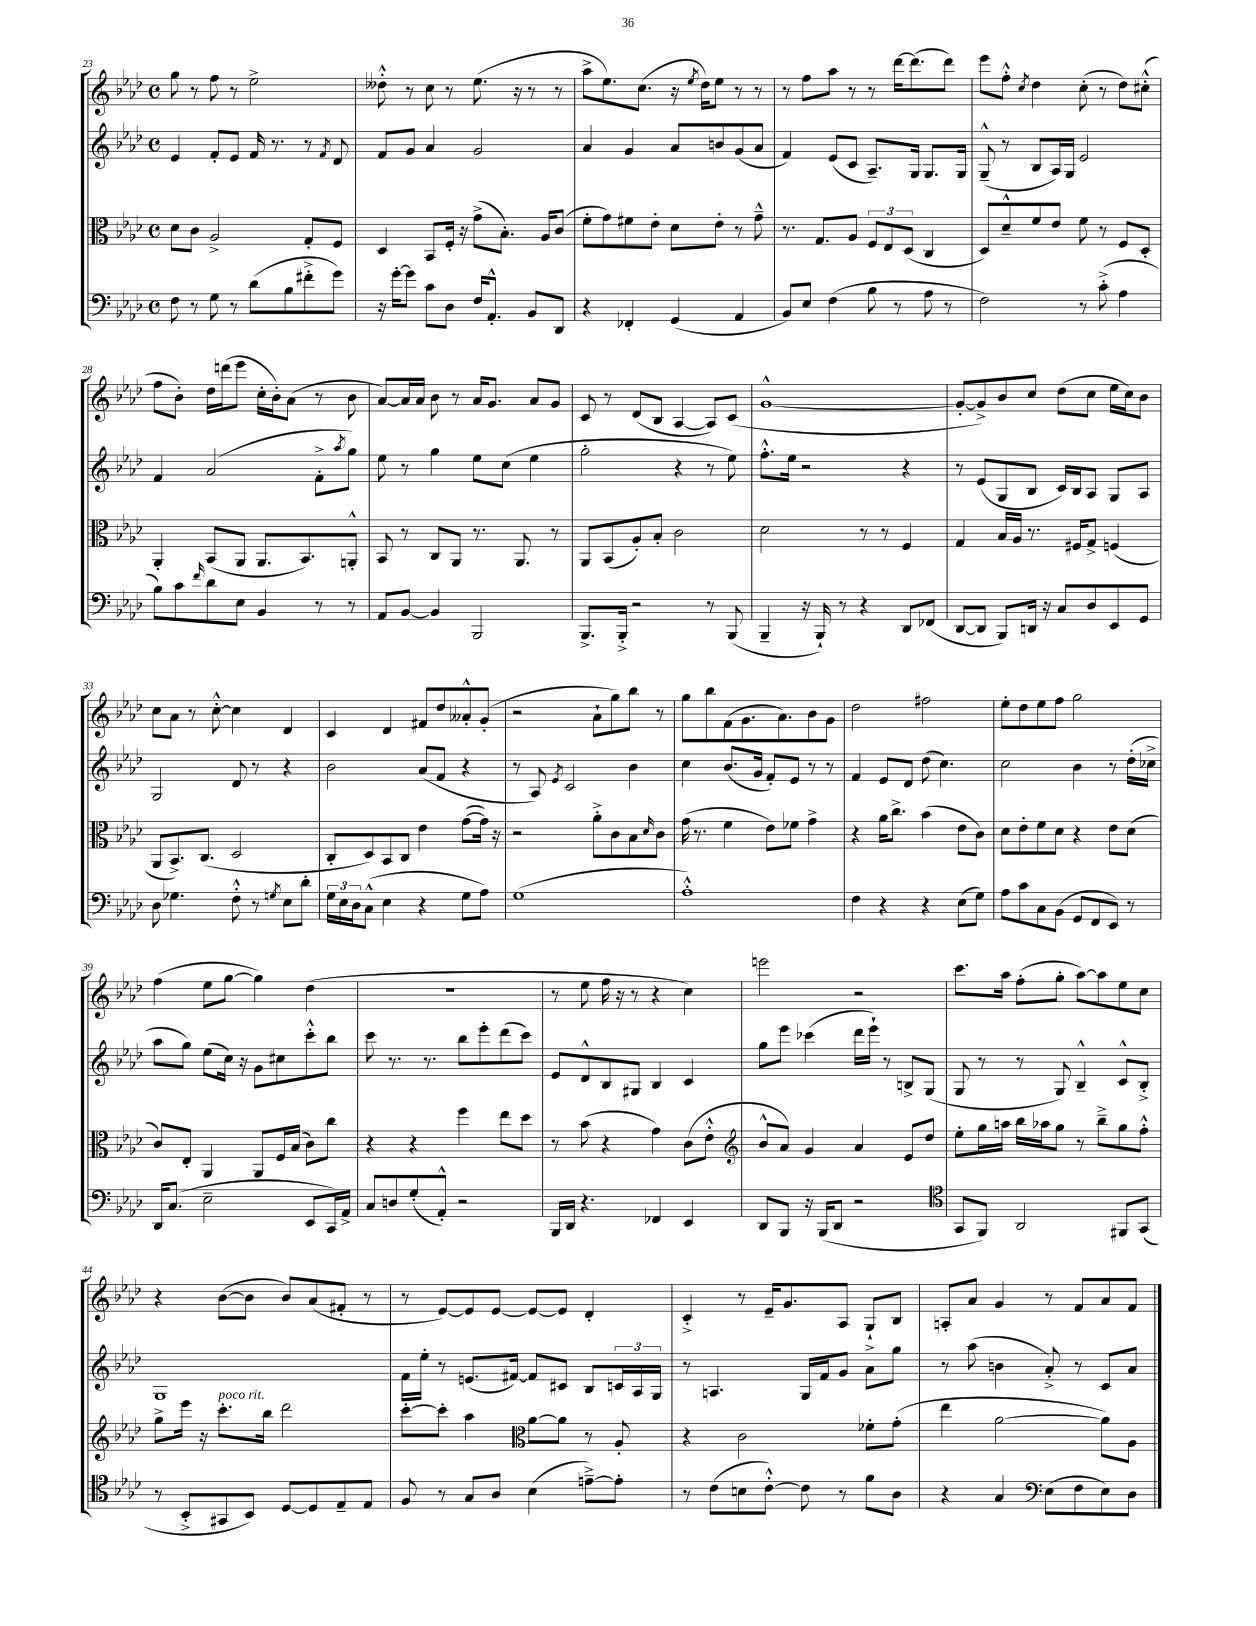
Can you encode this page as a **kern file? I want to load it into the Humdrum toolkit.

**kern	**kern	**kern	**kern
*staff4	*staff3	*staff2	*staff1
*clefF4	*clefC3	*clefG2	*clefG2
*k[b-e-a-d-]	*k[b-e-a-d-]	*k[b-e-a-d-]	*k[b-e-a-d-]
*M4/4	*M4/4	*M4/4	*M4/4
*met(c)	*met(c)	*met(c)	*met(c)
8F	8d-	4e-	8gg
8r	8c	.	8r
8G	2A-^	8f'	8ff
8r	.	8e-	8r
(8d-	.	16f	2ee-^
.	.	8.r	.
8B-	.	.	.
8f#'^	8G'	8r	.
.	.	8qf	.
8g)	8F	8d-	.
=	=	=	=
16r	4D-	8f	8dd--'^^
[16g'	.	.	.
8g]	.	8g	8r
8c	8BB-	4a-	8cc
8D-	16F'	.	8r
.	16r	.	.
16F	(8g^	2g	(8.ee-
8.AA-'^^	.	.	.
.	8.B-')	.	.
.	.	.	16r
8BB-	.	.	8r
.	16A-	.	.
8DD-	(8c	.	8r
=	=	=	=
4r	8f'	4a-	8aa-^
.	8g)	.	8.ee-)
4FF-'	8f#	4g	.
.	.	.	(8.cc
.	8e-'	.	.
(4GG	8d-	8a-	16r
.	.	.	8qee-
.	.	.	16dd-)
.	8e-'	8b	8ee-
4AA-	8r	(8g	8r
.	8g~^^	8a-	8r
=	=	=	=
8BB-)	8.r	4f)	8r
8E-	.	.	8ff
.	8.G	.	.
(4F	.	(8e-	8aa-
.	8A-	8c	8r
8B-	12F	8.A-~)	8r
.	12E-	.	.
8r	.	.	[16ddd-
.	(12D-	.	.
.	.	16G	(8.ddd-]
8A-	4C	8.G	.
8r	.	.	8ddd-)
.	.	16G	.
=	=	=	=
2F)	8D-)	(8G~^^	8eee-
.	8d-~^^	8r	8ff'^^
.	.	.	8qcc
.	8f	8B-	4dd-
.	8e-	16A-)	.
.	.	16G	.
8r	8f	2e-	(8cc'
(8c'^	8r	.	8r
4A-	8F	.	8dd-)
.	8D-'	.	(8cc#'^^
=	=	=	=
8B-)	4AA-'	4f	8ff
8c	.	.	8b-')
16qqf	.	.	.
8d-	(8BB-	(2a-	16dd-
.	.	.	(16ddd
8E-	8AA-	.	8eee-
4BB-	8.AA-	.	16cc'
.	.	.	16b-')
.	.	.	(8a-
.	8.BB-)	.	.
8r	.	8f'^	8r
.	.	8qaa-	.
8r	8AA'^^	8gg)	8b-
=	=	=	=
8AA-	8BB-	8ee-	[8a-)
[8BB-	8r	8r	16a-]
.	.	.	16a-
4BB-]	8C	4gg	8b-
.	8AA-	.	8r
2BBB-	8.r	8ee-	16a-
.	.	.	8.g
.	.	(8cc	.
.	8.AA-	.	.
.	.	4ee-	8a-
.	8r	.	8g
=	=	=	=
8.BBB-^	8AA-	2gg'	8c
.	(8BB-	.	8r
16BBB-'^	.	.	.
2r	8A-')	.	(8d-
.	8B-'	.	8B-
.	2c	4r	[4A-
8r	.	8r	8A-])
(8BBB-	.	8ee-)	(8c
=	=	=	=
4BBB-~	2d-	8.ff'^^	[1g^^
.	.	16ee-	.
16r	.	2r	.
16BBB-`)	.	.	.
8r	.	.	.
4r	8r	.	.
.	8r	.	.
8DD-	4F	4r	.
(8FF-	.	.	.
=	=	=	=
[8DD-	4G	8r	8g'_
8DD-]	.	(8e-	8g^])
8BBB-)	16B-	8G	8b-
.	16A-	.	.
16DD	8.r	8B-	8cc
16r	.	.	.
8C	.	16c)	(8dd-
.	16F#	16B-	.
8D-	8G^	8A-	8cc
8EE-	(4F	8G	16ee-
.	.	.	16cc)
8GG	.	8A-	8b-
=	=	=	=
8D-	8AA-	2G	8cc
4.G-	8.BB-^)	.	8a-
.	.	.	8r
.	(8.C	.	.
.	.	.	[8cc'^^
8F'^^	2D-	8d-	4cc]
8r	.	8r	.
8qG	.	.	.
8E-	.	4r	4d-
8d-'	.	.	.
=	=	=	=
24G	8C'	2b-	4c
24E-	.	.	.
24D-	.	.	.
(8C^^	8D-)	.	.
4E-	8BB-	.	4d-
.	8C	.	.
4r	4e-	(8a-	8f#
.	.	8f	8dd-
8G	([8g	4r	8a--'^^
8A-)	16g])	.	(8g'
.	16r	.	.
=	=	=	=
(1G	2r	8r	2r
.	.	8A-)	.
.	.	8qe-	.
.	.	2c	.
.	8a-'^	.	8a-`
.	8c	.	8gg)
.	8B-	4b-	8bb-
.	16qqd-	.	.
.	8c	.	8r
=	=	=	=
1A-'^^)	(16g	4cc	8gg
.	8.r	.	.
.	.	.	8bb-
.	4f	(8.b-	(8f
.	.	.	8.g
.	.	16g	.
.	8e-)	8f')	.
.	.	.	8.a-)
.	8f-	8e-	.
.	4g^	8r	8b-
.	.	8r	8g
=	=	=	=
4F	4r	4f	2dd-
4r	16a-	8e-	.
.	8.cc^	.	.
.	.	8d-	.
4r	(4b-	(8dd-	2ff#
.	.	4.cc)	.
(8E-	8e-	.	.
8G)	8c)	.	.
=	=	=	=
8A-	8d-	2cc	8ee-'
8c	8e-'	.	8dd-
8C	8f	.	8ee-
(8BB-	8d-	.	8ff
8GG	4r	4b-	2gg
8FF	.	.	.
8EE-)	8e-	8r	.
8r	(8d-	(16dd-'	.
.	.	16cc-^	.
=	=	=	=
16DD-	8c)	8aa-	(4ff
(8.C	.	.	.
.	8E-'	8gg)	.
2E-~	4AA-	(8ee-	8ee-
.	.	16cc)	[8gg
.	.	16r	.
.	8AA-	8g	4gg])
.	16F	8cc#	.
.	(16B-	.	.
8EE-	8c)	8ccc'^^	(4dd-
16CC)	8cc	8bb-	.
16AA-^	.	.	.
=	=	=	=
8C	4r	8ccc	1r
8D	.	8.r	.
(8G'	4r	.	.
.	.	8.r	.
8AA-'^^)	.	.	.
2r	4ff	8bb-	.
.	.	8eee-'	.
.	8ee-	(8ddd-	.
.	8dd-	8ccc)	.
=	=	=	=
16BBB-	8r	8e-	8r
16DD-	.	.	.
4.r	(8b-	8d-^^	8ee-
.	4r	8B-	16ff
.	.	.	16r
.	.	8G#	8r
4FF-	4g)	4B-	4r
4EE-	(8c	4c	4cc)
.	8e-'^^	.	.
=	=	=	=
*	*clefG2	*	*
8DD-	8b-^^	8gg	2eee
8BBB-	8a-)	8eee-	.
16r	4g	(4ccc-	.
(16BBB-	.	.	.
8DD-	.	.	.
2r	4a-	16ddd-	2r
.	.	16eee-`)	.
.	.	8r	.
.	8e-	8B^	.
.	8dd-	(8G	.
=	=	=	=
*clefC4	*	*	*
8GG	8ee-'	8G	8.ccc
8FF)	16gg	8r	.
.	16aa	.	16aa-
2AA-	16bb-	8r	(8ff'
.	16aa-	.	.
.	8gg	8G)	8gg'
.	8r	4B-~^^	[8aa-)
.	8bb-~^	.	8aa-]
8FF#	8gg	8c^^	8ee-
(8GG	8ff'^^	8B-'^	8cc
=	=	=	=
8r	8gg^	1G	4r
8BB-'^	16eee-	.	.
.	16r	.	.
8GG#	8.ccc'	.	([8b-
8BB-)	.	.	8b-]
.	16bb-	.	.
[8D-	2ddd-	.	8b-)
8D-]	.	.	(8a-
8E-~	.	.	8f#'
8E-	.	.	8r
=	=	=	=
8F	[8ccc'	16f	8r
.	.	16ee-'	.
8r	8ccc']	8r	[8e-)
8G	4aa-	(8.e	8e-]
8A-	.	.	[8e-
.	.	[16f#)	.
*	*clefC3	*	*
(4B-	[8a-	8f#]	8e-_
.	8a-]	8c#	8e-]
[8e~^)	8r	8B-	4d-'
8e']	8A-'	24c	.
.	.	24A-	.
.	.	24G	.
=	=	=	=
8r	4r	8r	4c'^
(8c	.	4.A	.
8B	2c	.	8r
[8c'^^)	.	.	16e-~
.	.	.	8.g
8c]	.	16G	.
.	.	16f	.
8r	.	8g	8A-
8f	8f-'	8a-^	8G`
8A-	(8g'	8gg	8B-
=	=	=	=
4r	4ee-	8r	8A'
.	.	(8aa-	8a-
4G	[2a-	4b	4g
*clefF4	*	*	*
(8E-	.	8a-'^)	8r
8F	.	8r	8f
8E-)	8a-])	8c	8a-
8D-	8A-	8a-	8f
==	==	==	==
*-	*-	*-	*-
